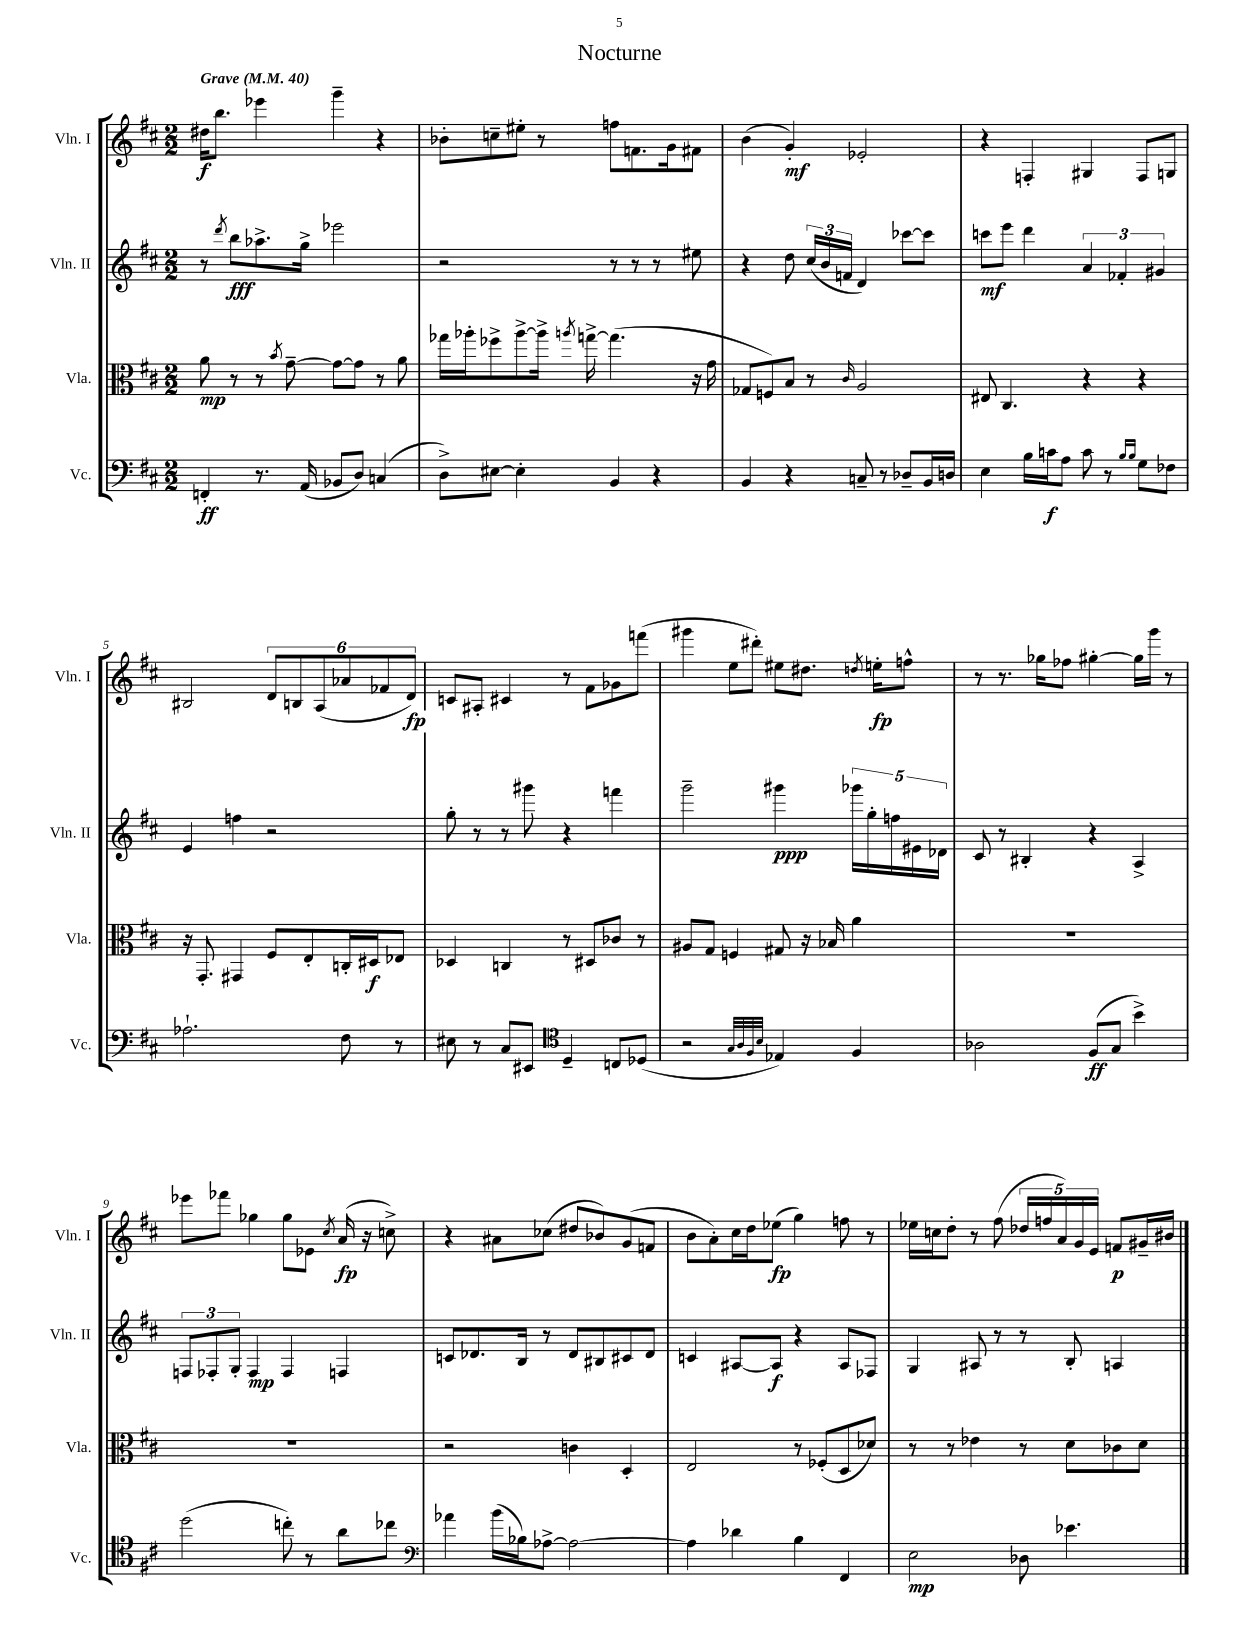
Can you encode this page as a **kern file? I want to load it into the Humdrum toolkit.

**kern	**dynam	**kern	**dynam	**kern	**dynam	**kern	**dynam
*part4	*part4	*part3	*part3	*part2	*part2	*part1	*part1
*staff4	*staff4	*staff3	*staff3	*staff2	*staff2	*staff1	*staff1
*I"Vc.	*	*I"Vla.	*	*I"Vln. II	*	*I"Vln. I	*
*I'Vc.	*	*I'Vla.	*	*I'Vln. II	*	*I'Vln. I	*
*clefF4	*	*clefC3	*	*clefG2	*	*clefG2	*
*k[f#c#]	*	*k[f#c#]	*	*k[f#c#]	*	*k[f#c#]	*
*M2/2	*	*M2/2	*	*M2/2	*	*M2/2	*
*MM40	*	*MM40	*	*MM40	*	*MM40	*
=1	=1	=1	=1	=1	=1	=1	=1
!	!	!	!	!	!	!LO:TX:a:B:t=Grave	!
4FFn'/	ff	8a\	mp	8r	.	16dd#X\KL	f
.	.	.	.	.	.	8.bb\J	.
.	.	.	.	8qddd/	.	.	.
.	.	8r	.	8bb\L	fff	.	.
8.r	.	8r	.	8.aa-X^\	.	4eee-X\	.
.	.	8qb/	.	.	.	.	.
.	.	[8g~\	.	.	.	.	.
(16AA/	.	.	.	16gg^\Jk	.	.	.
8BB-X/L	.	8g\L_	.	2eee-X\	.	4ggg~\	.
8D/J)	.	8g\J]	.	.	.	.	.
(4Cn/	.	8r	.	.	.	4r	.
.	.	8a\	.	.	.	.	.
=2	=2	=2	=2	=2	=2	=2	=2
8D^\L)	.	16gg-X\LL	.	2r	.	8b-X'\L	.
.	.	16aa-X'\J	.	.	.	.	.
[8E#X\J	.	8ff-X^\	.	.	.	8ccn~\	.
4E#'\]	.	[8aa-^\	.	.	.	8ee#X'\J	.
.	.	16aa-^\Jk]	.	.	.	8r	.
.	.	8qaan/	.	.	.	.	.
.	.	[16ggn^\	.	.	.	.	.
4BB/	.	(4.gg\]	.	8r	.	8ffn\L	.
.	.	.	.	8r	.	8.fn\	.
4r	.	.	.	8r	.	.	.
.	.	.	.	.	.	16g\k	.
.	.	16r	.	8ee#X\	.	8f#X\J	.
.	.	16g\	.	.	.	.	.
=3	=3	=3	=3	=3	=3	=3	=3
4BB/	.	8G-X/L	.	4r	.	(4b\	.
.	.	8Fn/)	.	.	.	.	.
4r	.	8B/J	.	8dd\	.	4g'/)	mf
.	.	8r	.	(24cc#/LL	.	.	.
.	.	.	.	24b/	.	.	.
.	.	.	.	24fn/JJ	.	.	.
.	.	16qqc#/	.	.	.	.	.
8Cn~/	.	2A/	.	4d/)	.	2e-X'/	.
8r	.	.	.	.	.	.	.
8D-X~/L	.	.	.	[8ccc-X\L	.	.	.
16BB/L	.	.	.	8ccc-\J]	.	.	.
16Dn/JJ	.	.	.	.	.	.	.
=4	=4	=4	=4	=4	=4	=4	=4
4E\	.	8E#X/	.	8cccn\L	mf	4r	.
.	.	4.C#/	.	8eee\J	.	.	.
16B\LL	.	.	.	4ddd\	.	4Fn'/	.
16cn\J	f	.	.	.	.	.	.
8A\J	.	.	.	.	.	.	.
8c\	.	4r	.	6a/	.	4G#X/	.
8r	.	.	.	.	.	.	.
.	.	.	.	6f-X'/	.	.	.
16qqB/LL	.	.	.	.	.	.	.
16qqB/JJ	.	.	.	.	.	.	.
8G\L	.	4r	.	.	.	8F/L	.
.	.	.	.	6g#X/	.	.	.
8F-X\J	.	.	.	.	.	8Gn/J	.
!!LO:LB:g=z
=5	=5	=5	=5	=5	=5	=5	=5
2.A-X`\	.	16r	.	4e/	.	2B#X/	.
.	.	8.GG'/	.	.	.	.	.
.	.	4GG#X/	.	4ffn\	.	.	.
.	.	8F#/L	.	2r	.	12d/L	.
.	.	.	.	.	.	12Bn/	.
.	.	8E'/	.	.	.	.	.
.	.	.	.	.	.	(12A/	.
8F#\	.	16Cn'/L	.	.	.	12a-X/	.
.	.	16D#X/J	f	.	.	.	.
.	.	.	.	.	.	12f-X/	.
8r	.	8E-X/J	.	.	.	.	.
.	.	.	.	.	.	12d/J)	fp
=6	=6	=6	=6	=6	=6	=6	=6
8E#X\	.	4D-X/	.	8gg'\	.	8cn/L	.
8r	.	.	.	8r	.	8A#X'/J	.
8C#/L	.	4Cn/	.	8r	.	4c#X/	.
8EE#X/J	.	.	.	8ggg#X\	.	.	.
*clefC4	*	*	*	*	*	*	*
4D~/	.	8r	.	4r	.	8r	.
.	.	8D#X/L	.	.	.	8f#\L	.
8Cn/L	.	8c-X/J	.	4fffn\	.	8g-X\	.
(8D-X/J	.	8r	.	.	.	(8fffn\J	.
=7	=7	=7	=7	=7	=7	=7	=7
2r	.	8A#X/L	.	2ggg~\	.	4ggg#X\	.
.	.	8G/J	.	.	.	.	.
.	.	4Fn/	.	.	.	8ee\L	.
.	.	.	.	.	.	8ddd#X'\J)	.
32qqG/LLL	.	.	.	.	.	.	.
32qqA/	.	.	.	.	.	.	.
32qqF#/	.	.	.	.	.	.	.
32qqB/JJJ	.	.	.	.	.	.	.
4E-X/)	.	8G#X/	.	4ggg#X\	ppp	8ee#X\L	.
.	.	16r	.	.	.	8.dd#X\J	.
.	.	16B-X/	.	.	.	.	.
4F#/	.	4a\	.	20ggg-X\LL	.	.	.
.	.	.	.	20gg'\	.	.	.
.	.	.	.	.	.	8qddn/	.
.	.	.	.	.	.	16een'\KL	fp
.	.	.	.	20ffn\	.	.	.
.	.	.	.	.	.	8ffn^^\J	.
.	.	.	.	20e#X\	.	.	.
.	.	.	.	20d-X\JJ	.	.	.
=8	=8	=8	=8	=8	=8	=8	=8
2A-X\	.	1r	.	8c#/	.	8r	.
.	.	.	.	8r	.	8.r	.
.	.	.	.	4B#X'/	.	.	.
.	.	.	.	.	.	16gg-X\KL	.
.	.	.	.	.	.	8ff-X\J	.
(8F#/L	ff	.	.	4r	.	[4gg#X'\	.
8G/J	.	.	.	.	.	.	.
4b^\)	.	.	.	4A^/	.	16gg#\LL]	.
.	.	.	.	.	.	16ggg\JJ	.
.	.	.	.	.	.	8r	.
!!LO:LB:g=z
=9	=9	=9	=9	=9	=9	=9	=9
(2dd\	.	1r	.	12Fn/L	.	8eee-X\L	.
.	.	.	.	12F-X'/	.	.	.
.	.	.	.	.	.	8fff-X\J	.
.	.	.	.	12G'/J	.	.	.
.	.	.	.	4F-/	mp	4gg-X\	.
8ccn'\)	.	.	.	4F-/	.	8gg-\L	.
8r	.	.	.	.	.	8e-X\J	.
.	.	.	.	.	.	8qcc#/	.
8a\L	.	.	.	4Fn/	.	(16a/	fp
.	.	.	.	.	.	16r	.
8cc-X\J	.	.	.	.	.	8ccn^\)	.
=10	=10	=10	=10	=10	=10	=10	=10
*clefF4	*	*	*	*	*	*	*
4a-X\	.	2r	.	8cn/L	.	4r	.
.	.	.	.	8.d-X/	.	.	.
(16b\LL	.	.	.	.	.	8a#X\L	.
16B-X\J)	.	.	.	16B/Jk	.	.	.
[8A-X^\J	.	.	.	8r	.	(8cc-X\J	.
2A-\_	.	4cn\	.	8d-/L	.	8dd#X/L	.
.	.	.	.	8B#X/	.	8b-X/)	.
.	.	4D'/	.	8c#X/	.	(8g/	.
.	.	.	.	8d-/J	.	8fn/J	.
=11	=11	=11	=11	=11	=11	=11	=11
4A-\]	.	2E/	.	4cn/	.	8b\L	.
.	.	.	.	.	.	8a'\)	.
4d-X\	.	.	.	[8A#X/L	.	16cc#\L	.
.	.	.	.	.	.	16dd\J	.
.	.	.	.	8A#/J]	f	(8ee-X\J	fp
4B\	.	8r	.	4r	.	4gg\)	.
.	.	(8F-X'/L	.	.	.	.	.
4FF#/	.	8D/	.	8A#/L	.	8ffn\	.
.	.	8d-X/J)	.	8F-X/J	.	8r	.
=12	=12	=12	=12	=12	=12	=12	=12
2E\	mp	8r	.	4G/	.	16ee-X\LL	.
.	.	.	.	.	.	16ccn\J	.
.	.	8r	.	.	.	8dd'\J	.
.	.	4e-X\	.	8A#X/	.	8r	.
.	.	.	.	8r	.	(8ff#\	.
8D-X\	.	8r	.	8r	.	20dd-X/LL	.
.	.	.	.	.	.	20ffn/	.
.	.	.	.	.	.	20a/)	.
4.e-X\	.	8d\L	.	8B'/	.	.	.
.	.	.	.	.	.	20g/	.
.	.	.	.	.	.	20e/JJ	.
.	.	8c-X\	.	4An/	.	8fn/L	p
.	.	8d\J	.	.	.	16g#X~/L	.
.	.	.	.	.	.	16b#X/JJ	.
==	==	==	==	==	==	==	==
*-	*-	*-	*-	*-	*-	*-	*-
